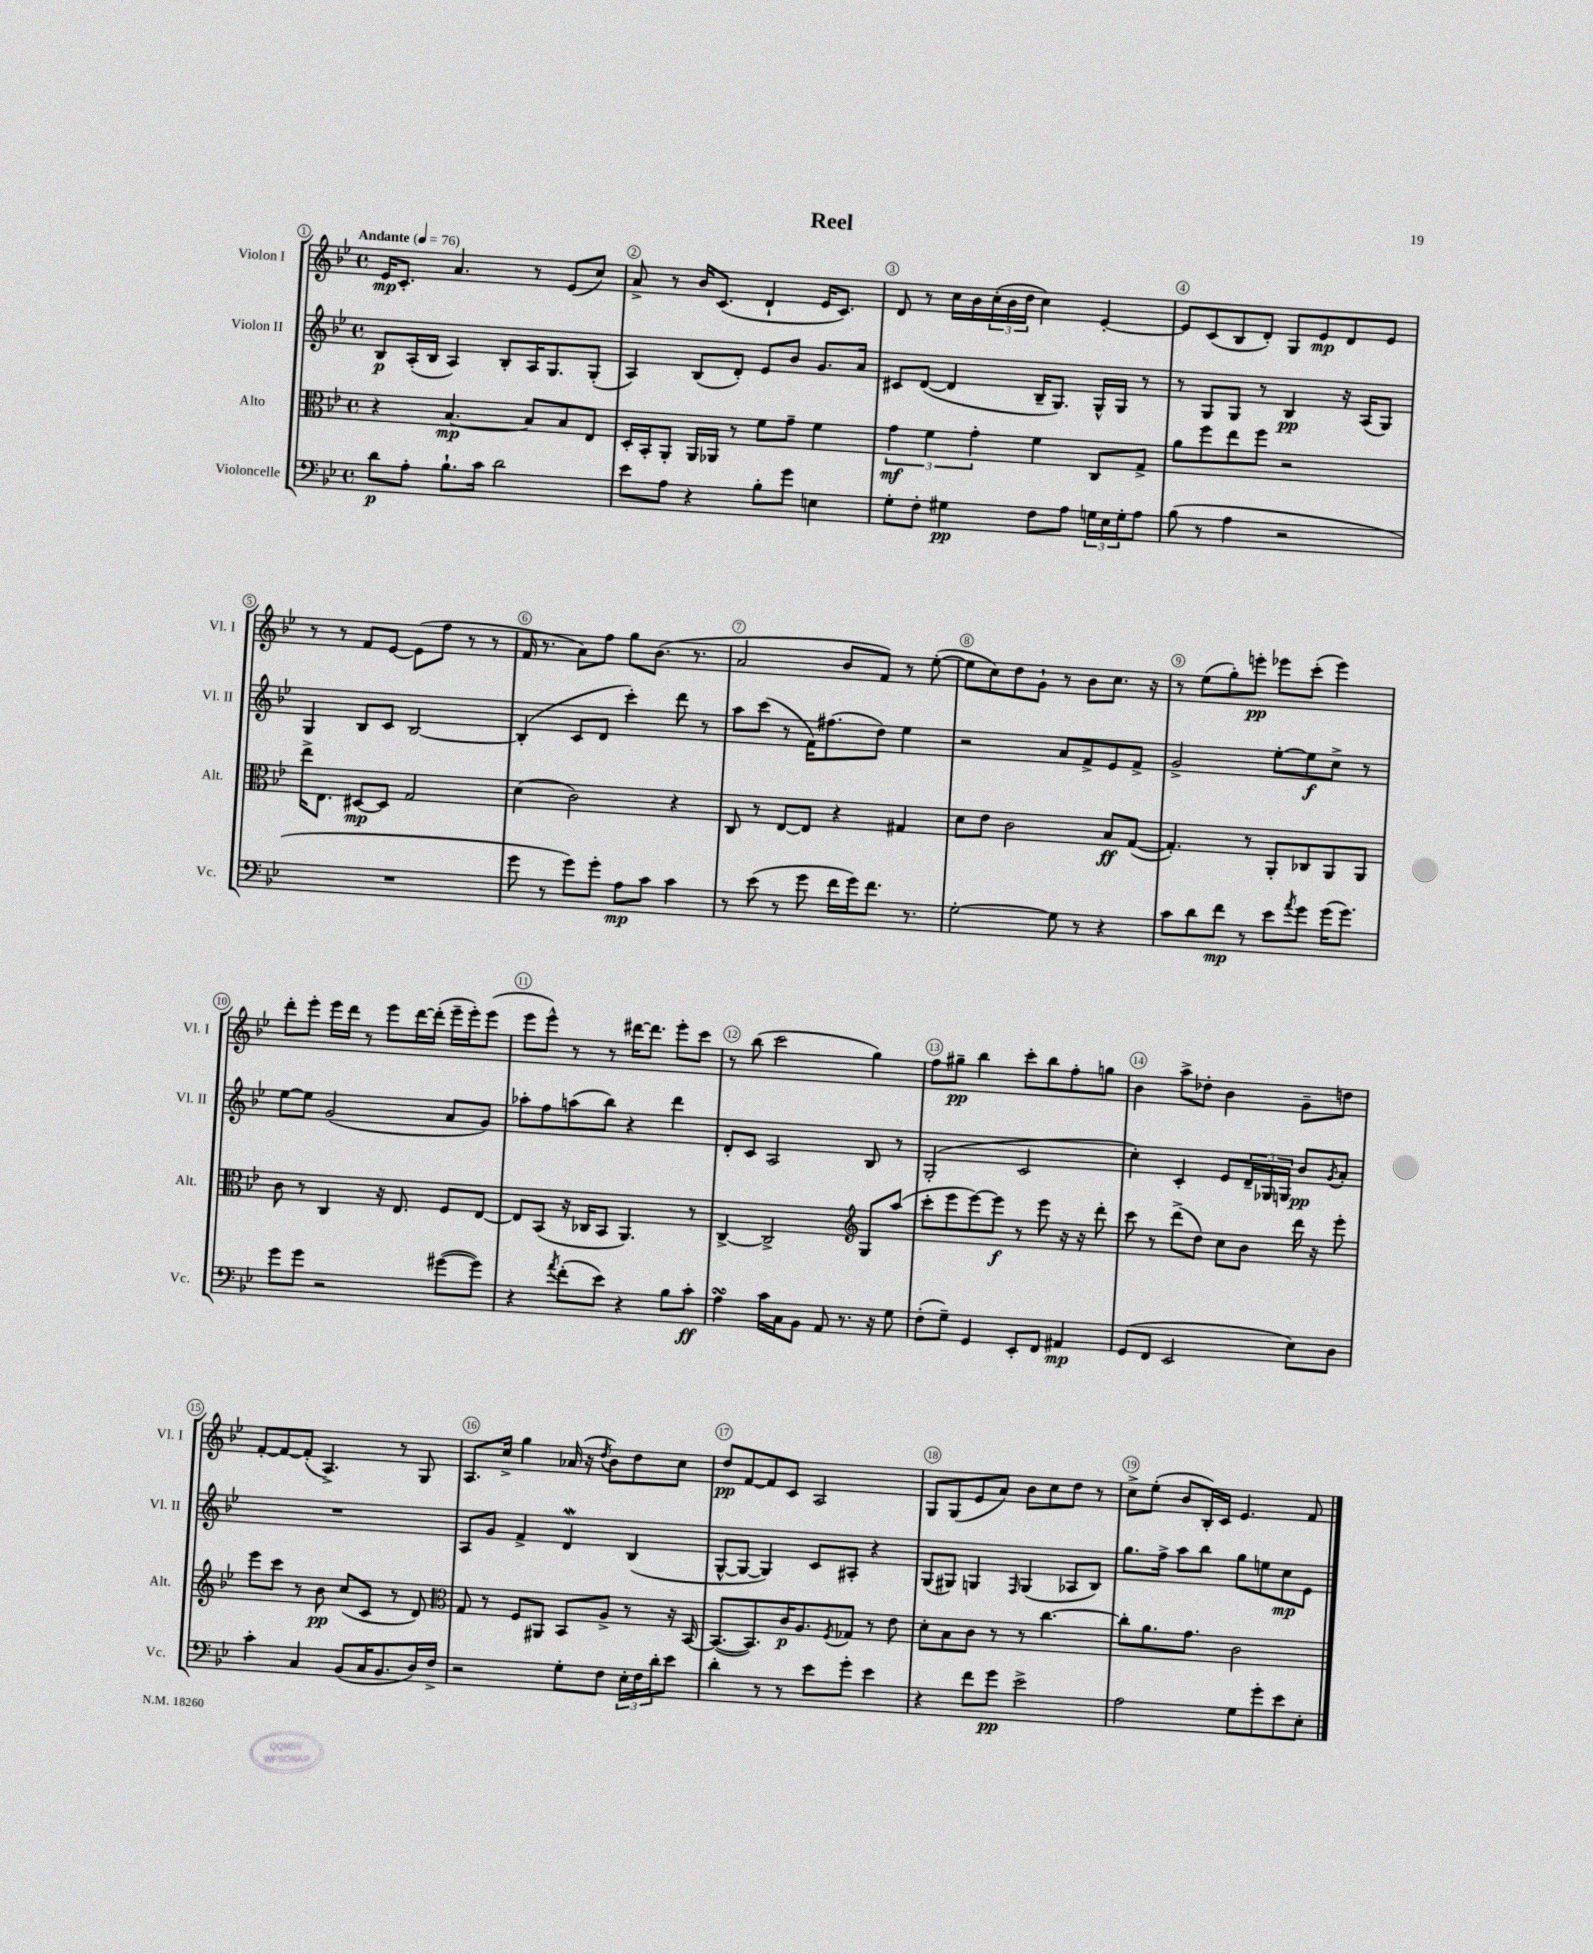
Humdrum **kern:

**kern	**kern	**kern	**kern
*staff4	*staff3	*staff2	*staff1
*clefF4	*clefC3	*clefG2	*clefG2
*k[b-e-]	*k[b-e-]	*k[b-e-]	*k[b-e-]
*M4/4	*M4/4	*M4/4	*M4/4
*met(c)	*met(c)	*met(c)	*met(c)
*MM76	*MM76	*MM76	*MM76
8d	4r	8B-	16e-
.	.	.	8.c'
8A'	.	(16A'	.
.	.	16B-	.
8.B-`	[4.B-	4A)	4.a
16c	.	.	.
2d	.	8B-'	.
.	8B-]	16A	8r
.	.	8.G	.
.	8B-	.	(8e-
.	8E-	(8G'	8cc)
=	=	=	=
8e-	16D'	4A)	8a^
.	16BB-'	.	.
8A	8AA'	.	8r
4r	16AA	(8B-	16b-
.	16AA-	.	(8.c
.	8r	8d')	.
8B-'	8f	8e-	4d`
8g	8g~	8b-	.
4E	4f	8.g	16e-
.	.	.	8.c)
.	.	16a	.
=	=	=	=
8G'	6g	8c#	8d
8F'	.	([8d	8r
.	6f	.	.
4G#	.	4d]	16cc
.	.	.	16b-
.	6g'	.	.
.	.	.	(24cc'
.	.	.	24b-
.	.	.	24dd
8F	4f	16B-~	4cc)
.	.	8.G)	.
8A	.	.	.
24G	8C	16G^^	[4e-'
24E-	.	.	.
.	.	16G	.
24G'	.	.	.
8A	8G^	8r	.
=	=	=	=
(8B-	8a	8r	8e-]
8r	8ff	8G	(8c
4A	8ee-	8G	8B-
.	8ff	8r	8d')
2r	2r	4B-	8G
.	.	.	8e-
.	.	16r	8d
.	.	(16A	.
.	.	8G)	8e-
=	=	=	=
1r	16ee-^	4G	8r
.	8.E-	.	.
.	.	.	8r
.	[8D#	8B-	8f
.	8D#]	8c	[8e-
.	2G	[2B-	(8e-]
.	.	.	8ff
.	.	.	8r
.	.	.	8r
=	=	=	=
8g	(4d	(4B-']	16f
.	.	.	8.r
8r	.	.	.
8g)	2c)	8c	8a)
8g'	.	8d	8ff
8A	.	4ccc')	8gg
8c	.	.	(8.b-
4c	4r	8ddd	.
.	.	.	8.r
.	.	8r	.
=	=	=	=
8r	8C	8aa	2a
(8e-	8r	(8ccc	.
8r	[8E-	8r	.
8g	8E-]	16f)	.
.	.	(8.ff#	.
16f	4r	.	8b-
16g)	.	.	.
8.f	.	8dd)	8f)
.	4G#	4ee-	8r
8.r	.	.	.
.	.	.	([8ee-'
=	=	=	=
[2G'	8d	2r	8ee-]
.	8e-	.	8cc)
.	2c	.	8dd
.	.	.	8g`
8G]	.	8a	8r
8r	.	8f^	8b-
4r	8B-	8e-	8.cc
.	([8G	8f^	.
.	.	.	16r
=	=	=	=
8c	4.G'])	2g^	8r
8d	.	.	(8ee-
8f	.	.	8gg')
8r	8r	.	8eee'
8e-	8AA'	[8ee-'	8eee-
8qa	.	.	.
8g	8C-	8ee-]	(8ccc'
(16g	8AA	8cc^	4eee-)
8.g)	.	.	.
.	8AA	8r	.
=	=	=	=
8g	8c	[8ee-	8ddd'
8g	8r	8ee-]	8eee-'
2r	4C	(2g	16eee-
.	.	.	16ddd
.	.	.	8r
.	16r	.	8eee-
.	8.E-	.	.
.	.	.	[16ddd
.	.	.	(16ddd']
([8g#	8F	8a	16eee-~
.	.	.	16eee-')
8g#])	[8E-	8g)	(8eee-
=	=	=	=
4r	8E-]	8aa-'	8eee-
.	(8BB-	8ff	8eee-^^)
8qa	.	.	.
(8f'	16r	(8aa	8r
.	16C-	.	.
8e-)	8BB-	8bb-)	8r
4r	4.AA)	4r	[16ddd#
.	.	.	8.ddd#]
8B-	.	4ddd	8eee-'
8c'	8r	.	8ccc
=	=	=	=
4A	[4C^	8d'	8r
.	.	8c	(8bb-
16c	2C^]	2A	2ccc
16C	.	.	.
8BB-	.	.	.
8AA	.	.	.
8.r	.	.	.
*	*clefG2	*	*
.	8G	8B-	4gg)
16r	.	.	.
8G	(8aa	8r	.
=	=	=	=
(8F'	8ccc'	(2G'	8ff
8G~)	8eee-	.	8gg#~
4GG	[8eee-)	.	4bb-
.	8eee-]	.	.
8EE-'	8r	2c	8ccc'
8FF	8eee-	.	8bb-
4AA#	16r	.	8ff'
.	16r	.	.
.	8ddd'	.	8gg
=	=	=	=
(8GG	8ccc	4cc')	4b-
8FF	8r	.	.
2EE-	(8ddd^	4c'	8aa^
.	8dd)	.	8dd-'
.	8cc	8e-	4b-
.	8b-	24d~	.
.	.	24G-	.
.	.	24G	.
8E-)	16ddd	8b-	8g~
.	16r	.	.
.	.	8qg	.
8D	8eee-'	8a'	8dd
=	=	=	=
4c'	8eee-	1r	[8f'
.	8ccc	.	8f_
4C	8r	.	(8f']
.	8b-	.	4.A^)
(8BB-	(8cc	.	.
16C	8c	.	.
8.BB-	.	.	.
.	8r	.	8r
16D)	8d)	.	8G
16F^	.	.	.
=	=	=	=
*	*clefC3	*	*
2r	8G	8A	8.A
.	8r	8g	.
.	.	.	16cc^
.	8F	4f^	4gg
.	8AA#	.	.
8G'	8BB-	4d	(16a-
.	.	.	16r
.	.	.	8qdd
8F	8A^	.	8b-)
24E-'	8r	(4B-	8dd
24F	.	.	.
24d'	.	.	.
8e-	16r	.	8cc
.	[16BB-	.	.
=	=	=	=
4d'	(8.BB-_	[8G^^	8dd
.	.	8G_	[8f
.	8.BB-])	.	.
8r	.	4G])	8f]
8r	16c	.	8c
.	8.A	.	.
8e-	.	8c	2A
.	8qF	.	.
8g'	8G-	8A#'	.
4e-	8r	4r	.
.	8e-	.	.
=	=	=	=
4r	8d'	(8G	8G
.	8B-	8G#)	(8G
8f	8c	4G	8e-
8g	8r	.	8a)
.	.	16qqF	.
2e-^	8r	(4G	8b-
.	[4.cc	.	8cc
.	.	8A-	8dd
.	.	8B-)	8r
=	=	=	=
2A	8cc']	8.gg	8cc^
.	8.a	.	(8ee-'
.	.	16ff^	.
.	.	8aa	8b-
.	8.g	.	.
.	.	8bb-	16B-')
.	.	.	16c
8G	2c	8gg	4.e-
8g'	.	8ee	.
8e-	.	8cc	.
8E-'	.	8e-	8f
==	==	==	==
*-	*-	*-	*-
